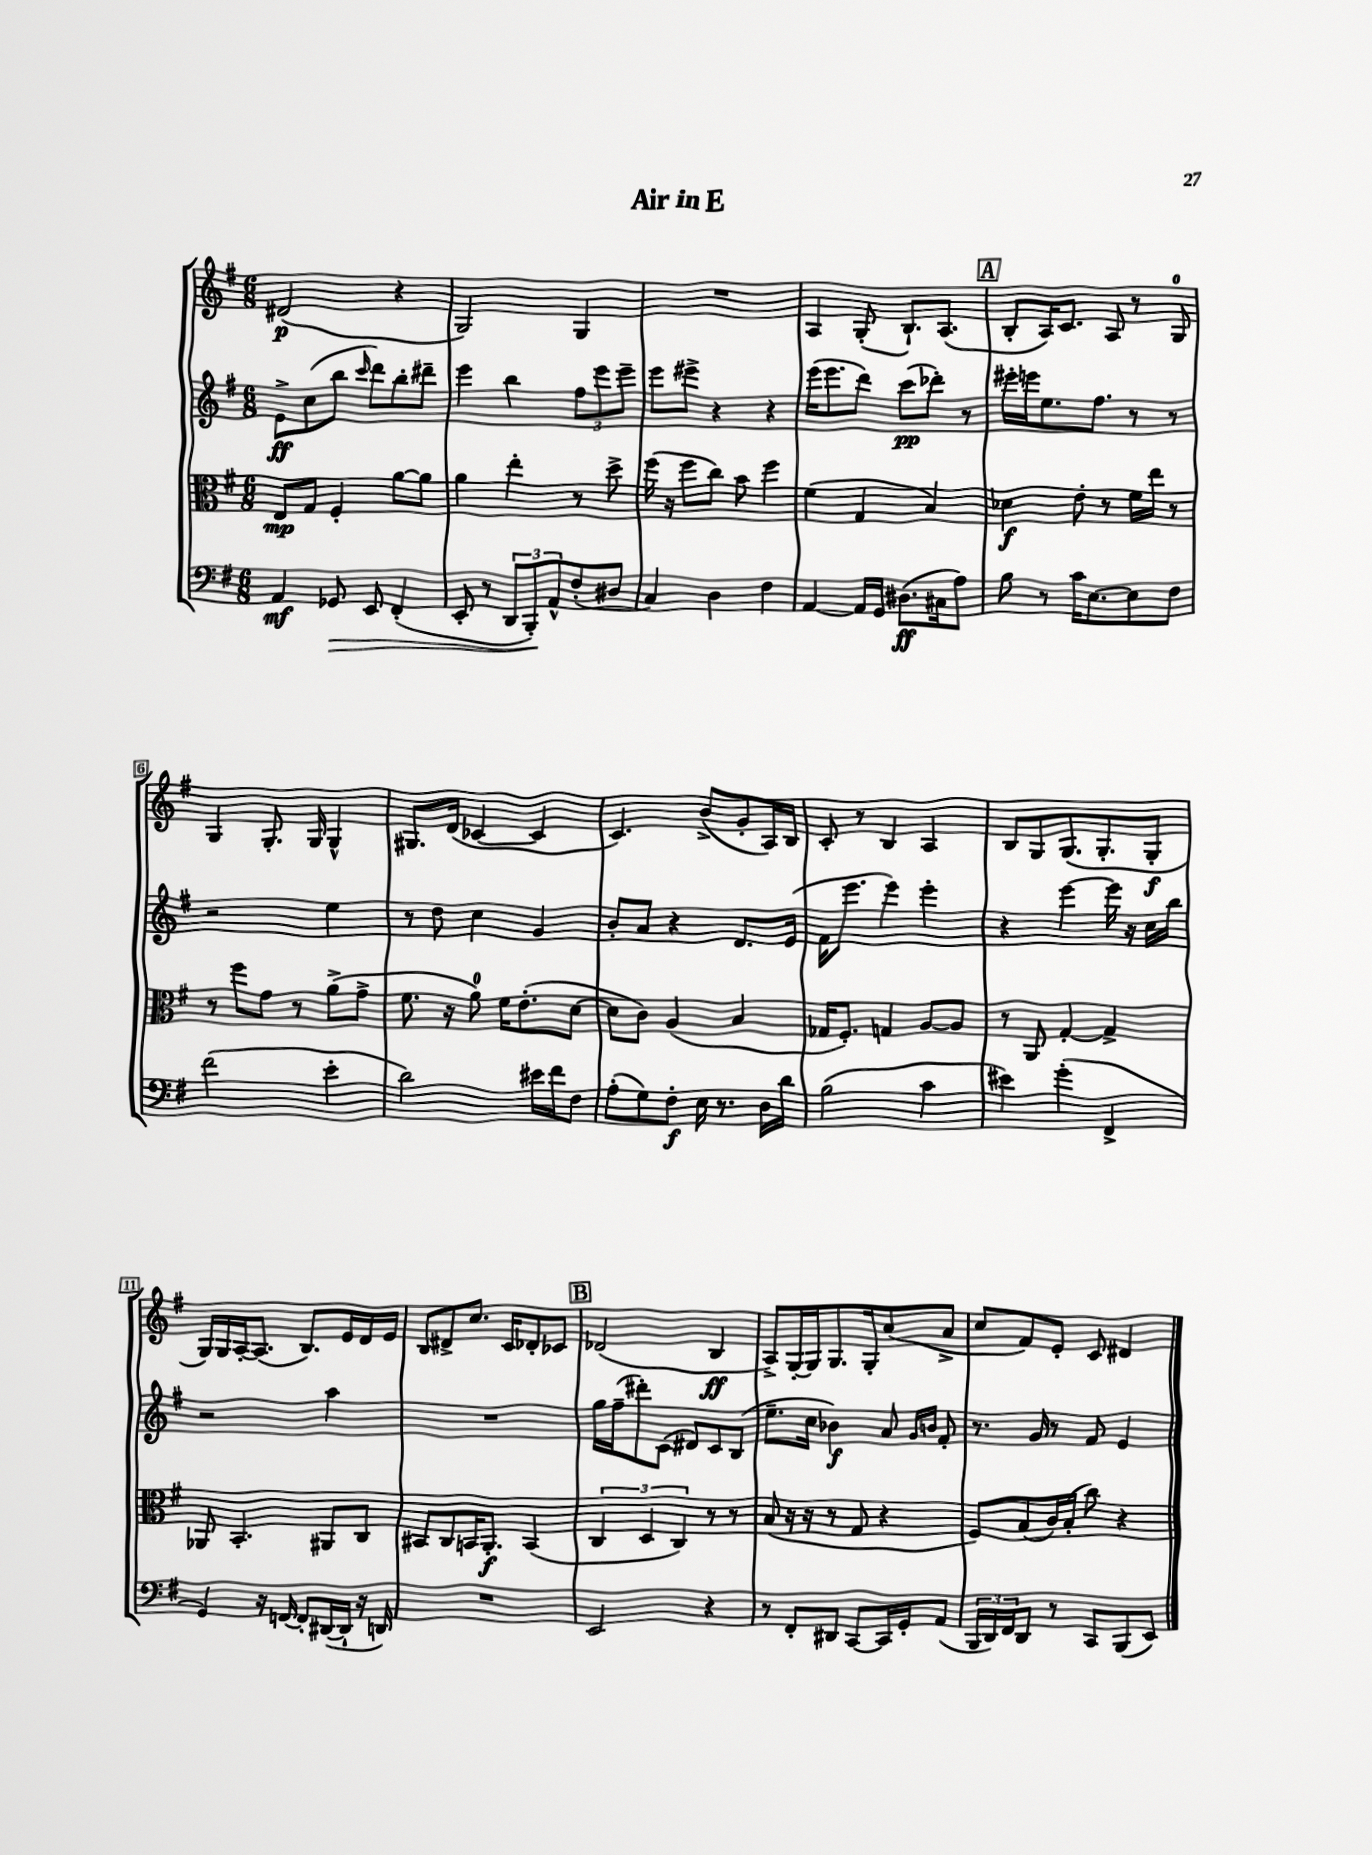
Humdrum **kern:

**kern	**dynam	**kern	**dynam	**kern	**dynam	**kern	**dynam
*part4	*part4	*part3	*part3	*part2	*part2	*part1	*part1
*staff4	*staff4	*staff3	*staff3	*staff2	*staff2	*staff1	*staff1
*clefF4	*	*clefC3	*	*clefG2	*	*clefG2	*
*k[f#]	*	*k[f#]	*	*k[f#]	*	*k[f#]	*
*M6/8	*	*M6/8	*	*M6/8	*	*M6/8	*
=1	=1	=1	=1	=1	=1	=1	=1
4AA/	mf	8E/L	mp	8e^\L	ff	(2d#X/	p
.	.	8G/J	.	(8cc\	.	.	.
!	!LO:HP:b	!	!	!	!	!	!
8GG-X/	>	4F#'/	.	8bb\J	.	.	.
.	.	.	.	16qqccc/	.	.	.
8EE/	.	.	.	8ddd\L)	.	.	.
(4FF#'/	.	[8a\L	.	8bb'\	.	4r	.
.	.	8a\J]	.	8ddd#X~\J	.	.	.
=2	=2	=2	=2	=2	=2	=2	=2
8EE'/	.	4a\	.	4eee\	.	2G/)	.
8r	.	.	.	.	.	.	.
12DD/L	.	4ee'\	.	4bb\	.	.	.
12BBB'/)	.	.	.	.	.	.	.
12AA^^/	]	.	.	.	.	.	.
(8F#'/	.	8r	.	12ff#\L	.	4G/	.
.	.	.	.	12eee\	.	.	.
8D#X/J	.	8dd^\	.	.	.	.	.
.	.	.	.	12eee~\J	.	.	.
=3	=3	=3	=3	=3	=3	=3	=3
4C/)	.	(16ff#\	.	8eee\L	.	2.r	.
.	.	16r	.	.	.	.	.
.	.	8ff#\L	.	8eee#X^\J	.	.	.
4D\	.	8cc\J)	.	4r	.	.	.
.	.	8b\	.	.	.	.	.
4F#\	.	4ff#\	.	4r	.	.	.
=4	=4	=4	=4	=4	=4	=4	=4
[4AA/	.	(4f#\	.	(16eee\KL	.	4A/	.
.	.	.	.	8.eee\	.	.	.
16AA/LL]	.	4G/	.	8ddd\J)	.	(8G'/	.
16GG/JJ	.	.	.	.	.	.	.
(8.D#X\L	ff	.	.	(8ccc\L	pp	8.B`/L)	.
.	.	4B/)	.	8ddd-X'\J)	.	.	.
16C#X\k	.	.	.	.	.	(8.A/J	.
8A\J)	.	.	.	8r	.	.	.
!!LO:REH:place=s1:t=A
=5	=5	=5	=5	=5	=5	=5	=5
8B\	.	4d-X\	f	16eee#X'\LL	.	8B'/L	.
.	.	.	.	16eeen\J	.	.	.
8r	.	.	.	8.ee\	.	16A/K)	.
.	.	.	.	.	.	8.c/J	.
16c\KL	.	8e'\	.	.	.	.	.
[8.E\	.	.	.	8.ff#\J	.	.	.
.	.	8r	.	.	.	8A/	.
8E\]	.	16f#\LL	.	8r	.	8r	.
.	.	16ee\JJ	.	.	.	.	.
8F#\J	.	8r	.	8r	.	8G/	.
!!LO:LB:g=z
=6	=6	=6	=6	=6	=6	=6	=6
(2f#\	.	8r	.	2r	.	4G/	.
.	.	8ff#\L	.	.	.	.	.
.	.	8g\J	.	.	.	8.G'/	.
.	.	8r	.	.	.	.	.
.	.	.	.	.	.	16G/	.
4e'\	.	(8a^\L	.	4ee\	.	4G^^/	.
.	.	8g^\J	.	.	.	.	.
=7	=7	=7	=7	=7	=7	=7	=7
2d\)	.	8.f#\	.	8r	.	8.G#X/L	.
.	.	.	.	8dd\	.	.	.
.	.	16r	.	.	.	(16d/Jk	.
.	.	8a\)	.	4cc\	.	[4c-X/	.
.	.	16f#\KL	.	.	.	.	.
.	.	(8.e'\	.	.	.	.	.
16e#X\LL	.	.	.	4g/	.	4c-/]	.
16f#\J	.	.	.	.	.	.	.
8F#\J	.	[8d\J	.	.	.	.	.
=8	=8	=8	=8	=8	=8	=8	=8
(8A'\L	.	8d\L]	.	8b'/L	.	4.c/)	.
8G\)	.	8c\J)	.	8a/J	.	.	.
8F#'\J	f	(4A/	.	4r	.	.	.
16E\	.	.	.	.	.	(8b^/L	.
8.r	.	.	.	.	.	.	.
.	.	4B/	.	8.d/L	.	8g'/	.
16D\LL	.	.	.	.	.	16A/L)	.
16d\JJ	.	.	.	(16e/Jk	.	16B/JJ	.
=9	=9	=9	=9	=9	=9	=9	=9
(2B\	.	16G-X/KL	.	16f#\KL	.	8c'/	.
.	.	8.F#'/J)	.	8.eee\J	.	.	.
.	.	.	.	.	.	8r	.
.	.	4Gn/	.	4eee\)	.	4B/	.
4c\	.	[8A/L	.	4eee'\	.	4A/	.
.	.	8A/J]	.	.	.	.	.
=10	=10	=10	=10	=10	=10	=10	=10
4e#X\)	.	8r	.	4r	.	8B/L	.
.	.	8AA/	.	.	.	8G/	.
(4g'\	.	[4G'/	.	[4eee\	.	(8.G/	.
.	.	.	.	.	.	8.G'/	.
4FF#^/	.	4G^/]	.	16eee\]	.	.	.
.	.	.	.	16r	.	.	.
.	.	.	.	16cc\LL	.	8G'/J	f
.	.	.	.	16bb\JJ	.	.	.
!!LO:LB:g=z
=11	=11	=11	=11	=11	=11	=11	=11
4GG/)	.	8AA-X/	.	2r	.	16G/LL)	.
.	.	.	.	.	.	16G/	.
.	.	4.BB'/	.	.	.	[16A'/J	.
.	.	.	.	.	.	(8.A/J]	.
16r	.	.	.	.	.	.	.
[16FFn/	.	.	.	.	.	.	.
8FF'/L]	.	.	.	.	.	8.B/L)	.
([16DD#X/L	.	8AA#X/L	.	4aa\	.	.	.
16DD#`/JJ]	.	.	.	.	.	16e/L	.
16r	.	8C/J	.	.	.	16d/	.
16DDn/)	.	.	.	.	.	16e/JJ	.
=12	=12	=12	=12	=12	=12	=12	=12
2.r	.	8BB#X/L	.	2.r	.	8B/L	.
.	.	8C/	.	.	.	8d#X^/	.
.	.	16BBn/K	.	.	.	8.cc/J	.
.	.	8.AA'/J	f	.	.	.	.
.	.	.	.	.	.	16c/KL	.
.	.	(4BB/	.	.	.	8d-X'/	.
.	.	.	.	.	.	8c-X/J	.
!!LO:REH:place=s1:t=B
=13	=13	=13	=13	=13	=13	=13	=13
2EE/	.	6C/	.	16gg\LL	.	(2d-X/	.
.	.	.	.	(16ff#~\J	.	.	.
.	.	.	.	8ddd#X'\)	.	.	.
.	.	6D/	.	.	.	.	.
.	.	.	.	(8c\J	.	.	.
.	.	6C/)	.	.	.	.	.
.	.	.	.	8d#X/L)	.	.	.
4r	.	8r	.	8c/	.	4B/	ff
.	.	8r	.	(8B/J	.	.	.
=14	=14	=14	=14	=14	=14	=14	=14
8r	.	(8B/	.	8.ee~\L	.	8A^/L)	.
8FF#'/L	.	16r	.	.	.	[16G'/L	.
.	.	16r	.	16cc\Jk	.	16G/J]	.
8DD#X/J	.	8r	.	4b-X\)	f	8.G/	.
[8CC/L	.	8G/	.	.	.	.	.
.	.	.	.	.	.	16G'/k	.
16CC/L]	.	4r	.	8a/	.	(8cc/	.
16GG'/J	.	.	.	.	.	.	.
.	.	.	.	16qqg/LL	.	.	.
.	.	.	.	16qqbn/JJ	.	.	.
(8AA/J	.	.	.	8f#'/	.	8a^/J	.
=15	=15	=15	=15	=15	=15	=15	=15
24BBB/LL	.	8F#/L)	.	8.r	.	8cc/L	.
24DD/)	.	.	.	.	.	.	.
24FF#/J	.	.	.	.	.	.	.
8DD/J	.	(8B/	.	.	.	8f#/)	.
.	.	.	.	16g/	.	.	.
8r	.	16c/L)	.	8r	.	8e'/J	.
.	.	(16B'/JJ	.	.	.	.	.
8CC/L	.	8cc\)	.	8f#/	.	8c/	.
(8BBB/	.	4r	.	4e/	.	4d#X/	.
8EE/J)	.	.	.	.	.	.	.
==	==	==	==	==	==	==	==
*-	*-	*-	*-	*-	*-	*-	*-
